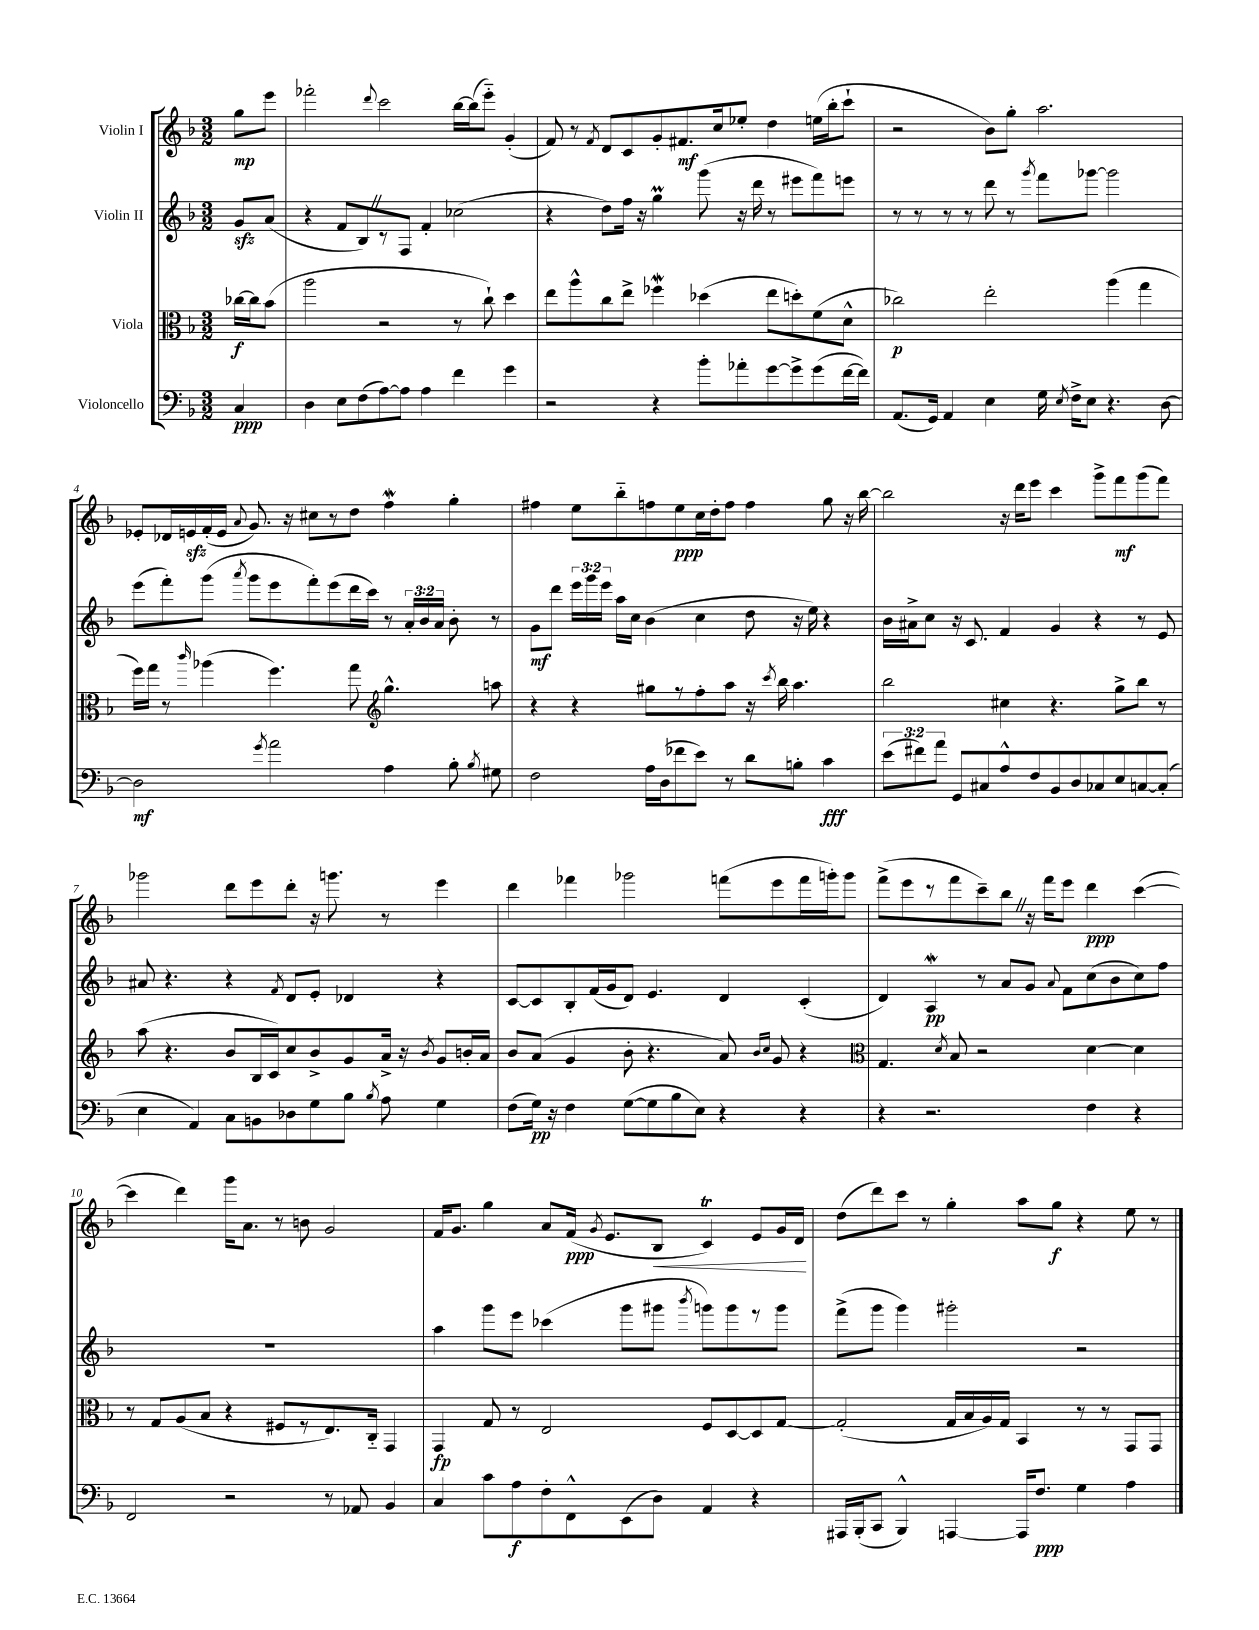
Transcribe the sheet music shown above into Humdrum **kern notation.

**kern	**kern	**kern	**kern
*staff4	*staff3	*staff2	*staff1
*clefF4	*clefC3	*clefG2	*clefG2
*k[b-]	*k[b-]	*k[b-]	*k[b-]
*M3/2	*M3/2	*M3/2	*M3/2
4C	[16cc-	8g	8gg
.	16cc-]	.	.
.	(8b-	(8a	8eee
=	=	=	=
4D	2aa	4r	2fff-'
8E	.	8f	.
(8F	.	8B-)	.
.	.	.	8qqddd
[8A)	2r	8r	2ccc
8A]	.	8F	.
4A	.	4f'	.
4f	8r	(2cc-	[16bb-
.	.	.	(16bb-]
.	8cc`)	.	8eee'~)
4g	4dd	.	(4g'
=	=	=	=
2r	8ee	4r	8f)
.	8aa^^	.	8r
.	.	.	8qf
.	8cc	8dd)	8d
.	8ee^	16ff	8c
.	.	16r	.
4r	4ff-	4gg	8g'
.	.	.	8.f#
8b-'	(4dd-	(8ggg	.
.	.	.	16cc
8a-'	.	16r	8ee-'
.	.	16ddd	.
[8g	8ee	8r	4dd
8g^]	8dd')	8eee#	.
(8g	(8f	8fff)	(16ee
.	.	.	16bb-'
[16f	8d^^	8eee	8ccc`
16f])	.	.	.
=	=	=	=
(8.AA	2cc-)	8r	2r
.	.	8r	.
16GG)	.	.	.
4AA	.	8r	.
.	.	8r	.
4E	2ee'	8ddd	8b-)
.	.	8r	8gg'
.	.	8qggg	.
16G	.	8fff	2.aa
8qE	.	.	.
16F^	.	.	.
8E	.	[8ggg-	.
4.r	(4aa	2ggg-]	.
.	4gg	.	.
[8D	.	.	.
=	=	=	=
2D]	16ff)	(8eee	8e-'
.	16gg	.	.
.	8r	8fff')	16d-
.	.	.	16e
.	16qqccc	.	.
.	(4aa-	(8ggg	(16f'
.	.	.	16e
.	.	8qaaa	8qqa
.	.	8ggg	8.g)
8qg	.	.	.
2a	4.ff)	8eee	.
.	.	.	16r
.	.	8fff')	8cc#
.	.	(8eee	8r
.	8gg	16ddd	8dd
.	.	16ccc)	.
*	*clefG2	*	*
4A	4.gg^^	8r	4ff
.	.	24a'	.
.	.	24b-	.
.	.	24a	.
8B-'	.	8b-'	4gg'
8qB-	.	.	.
8G#	8aa	8r	.
=	=	=	=
2F	4r	8g	4ff#
.	.	8ddd	.
.	4r	24eee	8ee
.	.	24ggg	.
.	.	24eee	.
.	.	16aa	8bb-'~
.	.	16cc	.
16A	8gg#	(4b-	8ff
(16D	.	.	.
8f-	8r	.	8ee
8e)	8ff'	4cc	16cc
.	.	.	16dd'
8r	8aa	.	8ff
8d	16r	8dd	4ff
.	8qccc	.	.
.	16bb-	.	.
8B'	4.aa	16r	.
.	.	16ee)	.
4c	.	4r	8gg
.	.	.	16r
.	.	.	[16bb-
=	=	=	=
(12e	2bb-	16b-	2bb-]
.	.	16a#^	.
12f#)	.	.	.
.	.	8cc	.
12a	.	.	.
8GG	.	16r	.
.	.	8.c	.
8C#	.	.	.
8A^^	4cc#	4f	16r
.	.	.	16ddd
8F	.	.	8eee
8BB-	4.r	4g	4ccc
8D	.	.	.
8C-	.	4r	8ggg^
8E	8gg^	.	8fff
[8C	8bb-	8r	(8ggg
(8C']	8r	8e	8fff)
=	=	=	=
4E	(8aa	8a#	2ggg-
.	4.r	4.r	.
4AA)	.	.	.
8C	8b-	4r	8ddd
8BB	16B-	.	8eee
.	16c)	.	.
.	.	8qf	.
8D-	8cc	8d	8ddd'
8G	8b-^	8e'	16r
.	.	.	8.ggg
8B-	8g	4d-	.
8qB-	.	.	.
8A	16a^	.	8r
.	16r	.	.
.	8qb-	.	.
4G	8g	4r	4eee
.	16b'	.	.
.	16a	.	.
=	=	=	=
(8F	8b-	[8c	4ddd
16G)	(8a	8c]	.
16r	.	.	.
4F	4g	8B-'	4fff-
.	.	(16f	.
.	.	16g	.
([8G	8b-'	8d)	2ggg-
8G]	4.r	4.e	.
8B-	.	.	.
8E)	.	.	.
4r	8a)	4d	(8fff
.	16qqb-	.	.
.	16qqcc	.	.
.	8g	.	8eee
4r	4r	(4c'	16fff
.	.	.	16ggg')
.	.	.	8ggg
=	=	=	=
*	*clefC3	*	*
4r	4.G	4d)	(8fff^
.	.	.	8eee
2.r	.	4A	8r
.	8qd	.	.
.	8B-	.	8fff
.	2r	8r	8ccc~)
.	.	8a	8bb-
.	.	8g	16r
.	.	.	16fff
.	.	8qqa	.
.	.	8f	8eee
4F	[4d	(8cc	4ddd
.	.	8b-	.
4r	4d]	8cc)	([4ccc
.	.	8ff	.
=	=	=	=
2FF	8r	1.r	4ccc]
.	8G	.	.
.	(8A	.	4ddd)
.	8B-	.	.
2r	4r	.	16ggg
.	.	.	8.a
.	8F#	.	8r
.	8r	.	8b
8r	8.E)	.	2g
8AA-	.	.	.
.	16C'~	.	.
4BB-	4GG	.	.
=	=	=	=
4C	4GG	4aa	16f
.	.	.	8.g
8c	8G	8ggg	4gg
8A	8r	8eee	.
8F'	2E	(4ccc-	8a
8FF^^	.	.	(16f
.	.	.	8qg
.	.	.	8.e
(8EE	.	8ggg	.
8D)	.	8ggg#	8B-
.	.	8qbbb-	.
4AA	8F	8ggg)	4c)
.	[8D	8ggg	.
4r	8D]	8r	8e
.	[8G	8ggg	16g
.	.	.	16d
=	=	=	=
16AAA#	(2G']	(8fff^	(8dd
(16BBB-'	.	.	.
8CC	.	8ggg	8ddd)
4BBB-^^)	.	4ggg)	8ccc
.	.	.	8r
[4AAA	16G	2ggg#'	4gg'
.	16B-	.	.
.	16A)	.	.
.	16G	.	.
16AAA]	4BB-	.	8aa
8.F	.	.	.
.	.	.	8gg
4G	8r	2r	4r
.	8r	.	.
4A	8GG	.	8ee
.	8GG	.	8r
==	==	==	==
*-	*-	*-	*-
